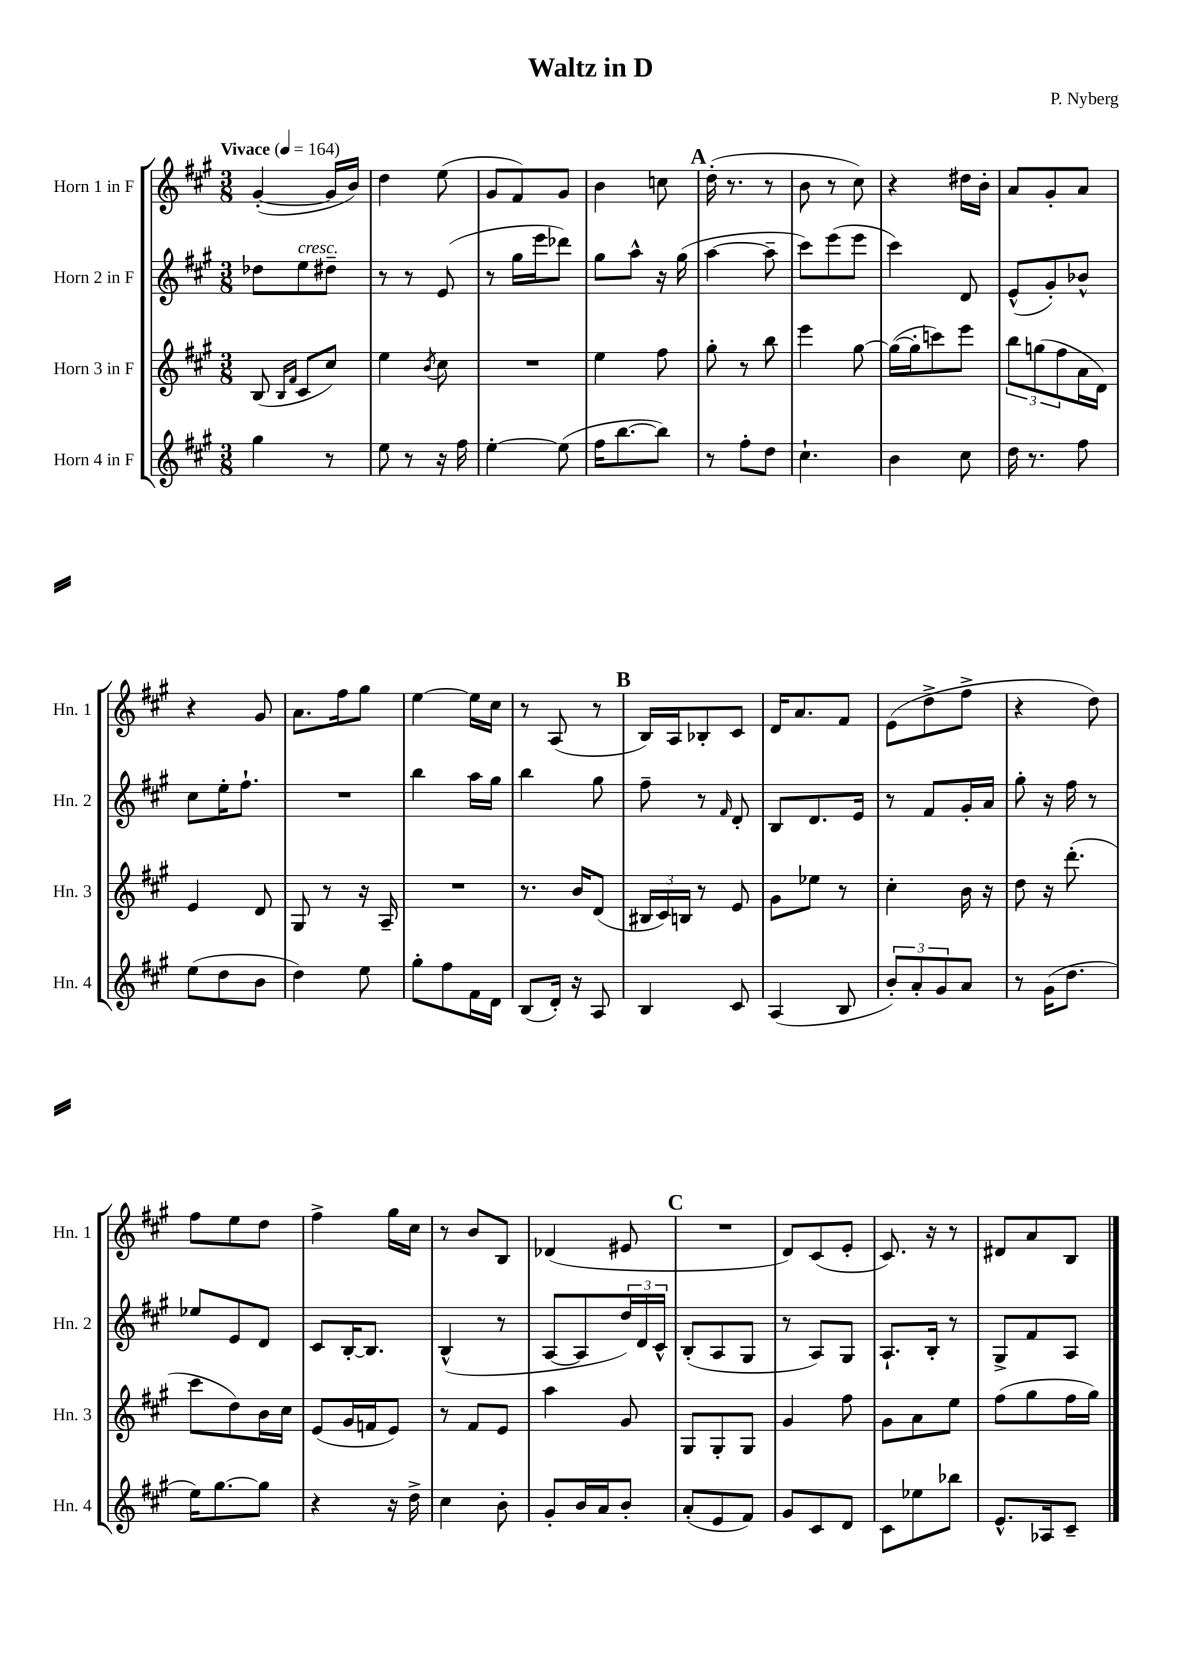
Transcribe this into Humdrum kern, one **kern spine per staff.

**kern	**kern	**kern	**kern
*staff4	*staff3	*staff2	*staff1
*clefG2	*clefG2	*clefG2	*clefG2
*k[f#c#g#]	*k[f#c#g#]	*k[f#c#g#]	*k[f#c#g#]
*M3/8	*M3/8	*M3/8	*M3/8
*MM164	*MM164	*MM164	*MM164
4gg#	(8B	8dd-	([4g#'
.	16qqB	.	.
.	16qqf#	.	.
.	8c#	8ee	.
8r	8cc#)	8dd#~	16g#]
.	.	.	16b)
=	=	=	=
8ee	4ee	8r	4dd
8r	.	8r	.
.	8qb	.	.
16r	8cc#	(8e	(8ee
16ff#	.	.	.
=	=	=	=
[4ee'	4.r	8r	8g#
.	.	16gg#	8f#)
.	.	16eee	.
(8ee]	.	8ddd-)	8g#
=	=	=	=
16ff#	4ee	8gg#	4b
[8.bb	.	.	.
.	.	8aa^^	.
8bb])	8ff#	16r	8cc
.	.	(16gg#	.
=	=	=	=
8r	8gg#'	[4aa	(16dd'
.	.	.	8.r
8ff#'	8r	.	.
8dd	8bb	8aa~]	8r
=	=	=	=
4.cc#`	4eee	8ccc#)	8b
.	.	(8eee	8r
.	[8gg#	8eee	8cc#)
=	=	=	=
4b	(16gg#_	4ccc#)	4r
.	16gg#']	.	.
.	8ccc)	.	.
8cc#	8eee	8d	16dd#
.	.	.	16b'
=	=	=	=
16dd	12bb	(8e^^	8a
8.r	.	.	.
.	(12gg	.	.
.	.	8g#')	8g#'
.	12ff#	.	.
8ff#	16a	8b-^^	8a
.	16d)	.	.
=	=	=	=
(8ee	4e	8cc#	4r
8dd	.	16ee'	.
.	.	8.ff#`	.
8b	8d	.	8g#
=	=	=	=
4dd)	8G#	4.r	8.a
.	8r	.	.
.	.	.	16ff#
8ee	16r	.	8gg#
.	16A~	.	.
=	=	=	=
8gg#'	4.r	4bb	[4ee
8ff#	.	.	.
16f#	.	16aa	16ee]
16d	.	16gg#	16cc#
=	=	=	=
(8B	8.r	4bb	8r
16d')	.	.	(8A
16r	16b	.	.
8A	(8d	8gg#	8r
=	=	=	=
4B	24B#	8ff#~	16B)
.	24c#)	.	.
.	.	.	16A
.	24B	.	.
.	8r	8r	8B-'
.	.	16qqf#	.
8c#	8e	8d'	8c#
=	=	=	=
(4A	8g#	8B	16d
.	.	.	8.a
.	8ee-	8.d	.
8B	8r	.	8f#
.	.	16e	.
=	=	=	=
12b')	4cc#'	8r	(8e
12a'	.	.	.
.	.	8f#	8dd^
12g#	.	.	.
8a	16b	16g#'	8ff#^
.	16r	16a	.
=	=	=	=
8r	8dd	8gg#'	4r
(16g#	16r	16r	.
8.dd	(8.ddd'	16ff#	.
.	.	8r	8dd)
=	=	=	=
16ee)	8ccc#	8ee-	8ff#
[8.gg#	.	.	.
.	8dd)	8e	8ee
8gg#]	16b	8d	8dd
.	16cc#	.	.
=	=	=	=
4r	(8e	8c#	4ff#^
.	16g#	[16B'	.
.	16f	8.B]	.
16r	8e)	.	16gg#
16dd^	.	.	16cc#
=	=	=	=
4cc#	8r	(4B^^	8r
.	8f#	.	8b
8b'	8e	8r	8B
=	=	=	=
8g#'	4aa	[8A	(4d-
16b	.	8A]	.
16a	.	.	.
8b'	8g#	24dd)	8e#
.	.	24d	.
.	.	24c#^^	.
=	=	=	=
(8a'	8G#	(8B'	4.r
8e	8G#'	8A	.
8f#)	8G#	8G#	.
=	=	=	=
8g#	4g#	8r	8d)
8c#	.	8A)	(8c#
8d	8ff#	8G#	8e'
=	=	=	=
8c#	8g#	8.A`	8.c#)
8ee-	8a	.	.
.	.	16B'	16r
8bb-	8ee	8r	8r
=	=	=	=
8.e^^	(8ff#	8G#^	8d#
.	8gg#	8f#	8a
16A-	.	.	.
8c#~	16ff#	8A	8B
.	16gg#)	.	.
==	==	==	==
*-	*-	*-	*-
